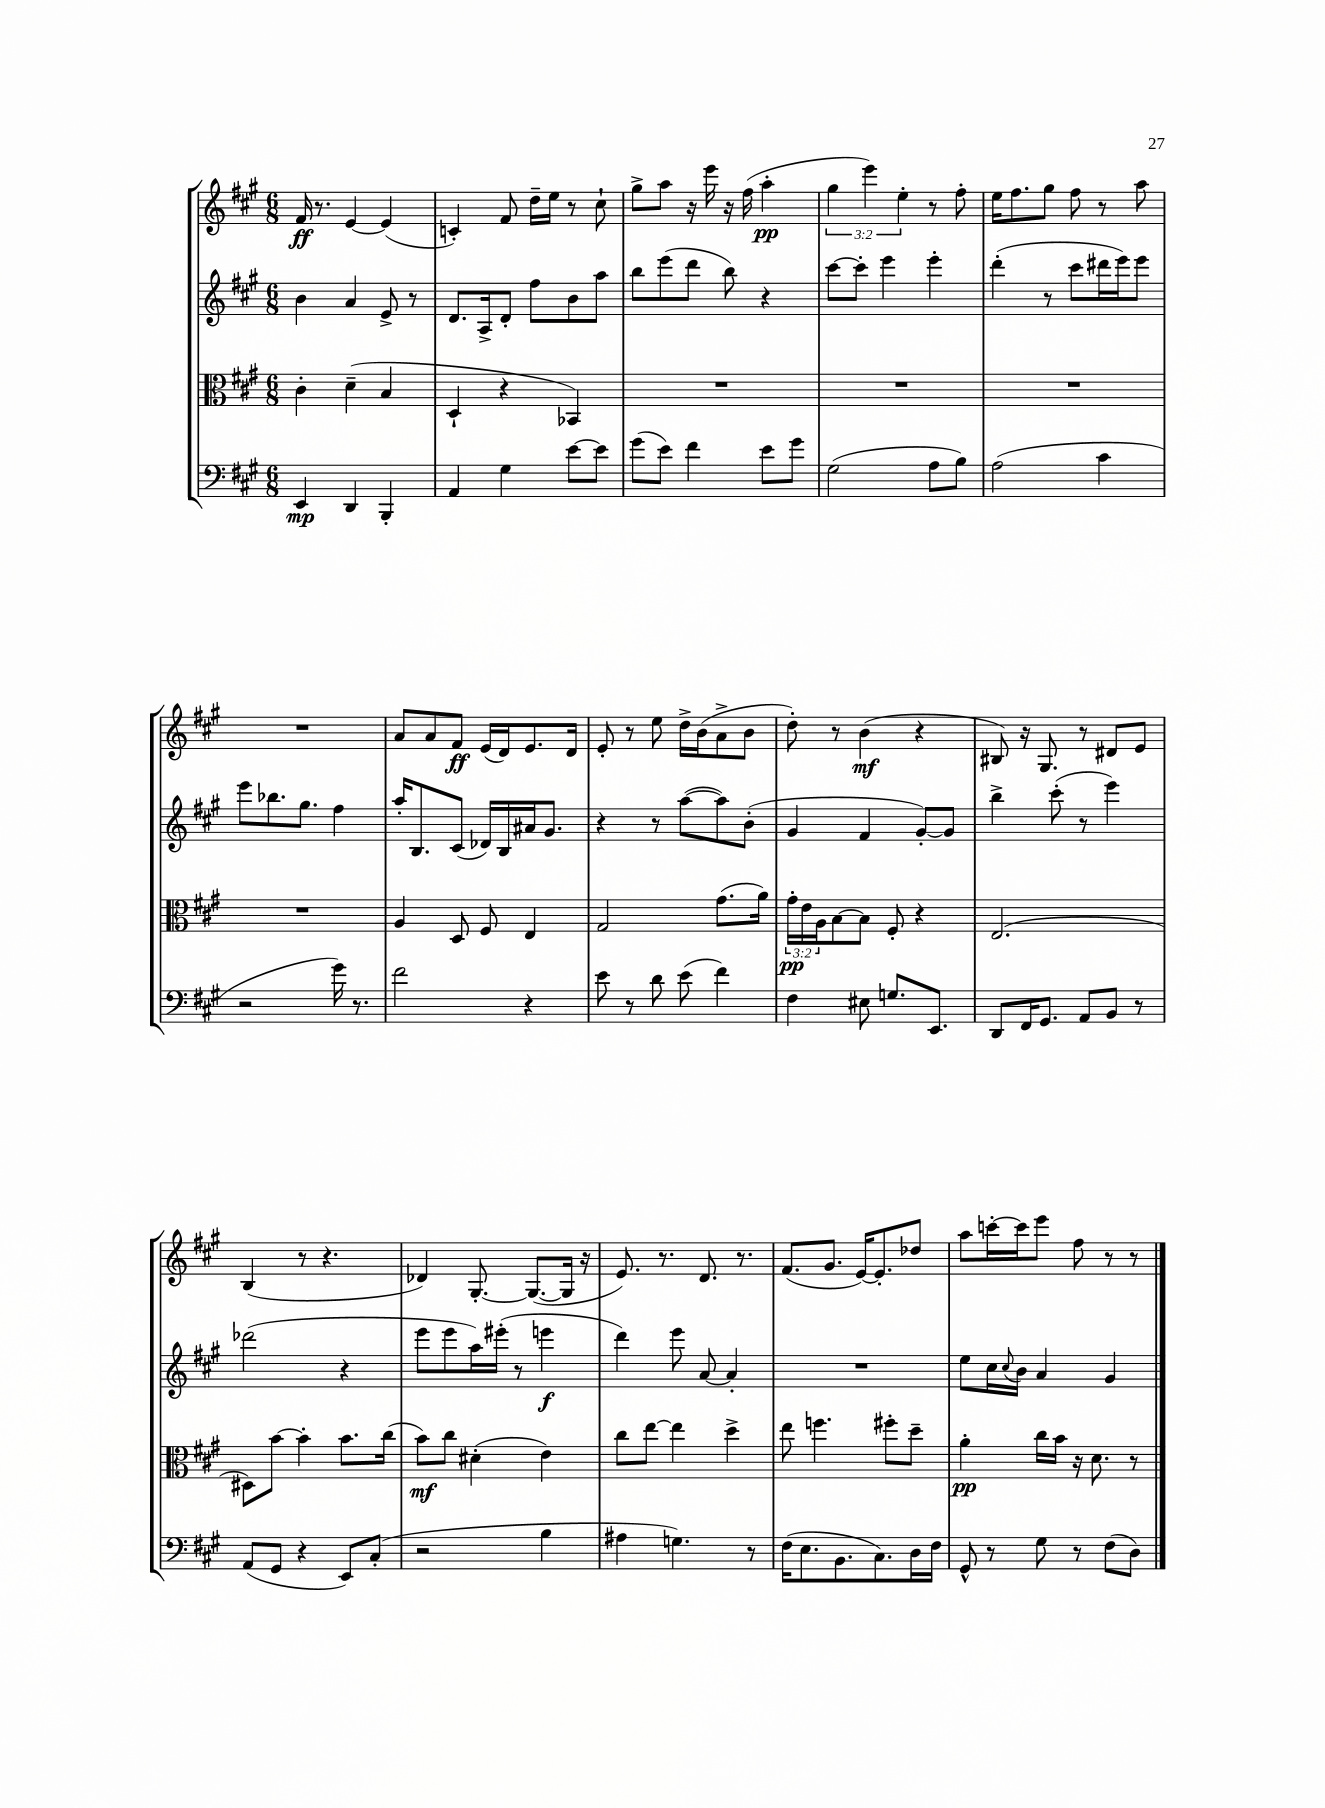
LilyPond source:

<<
\new StaffGroup <<
\new Staff = "s0" {
    \clef treble \key a \major \numericTimeSignature \time 6/8 \override Staff.TupletNumber.text = #tuplet-number::calc-fraction-text
    fis'16\ff r8. e'4~ e'4( |
    c'4-.) fis'8 d''16-- e''16 r8 cis''8-! |
    gis''8-> a''8 r16 e'''16 r16 fis''16( a''4-.\pp |
    \tuplet 3/2 { gis''4 e'''4) e''4-. } r8 fis''8-. |
    e''16 fis''8. gis''8 fis''8 r8 a''8 |
    R2. |
    a'8 a'8 fis'8\ff e'16( d'16) e'8. d'16 |
    e'8-. r8 e''8 d''16-> b'16( a'8-> b'8 |
    d''8-.) r8 b'4\mf( r4 |
    bis8) r16 gis8. r8 dis'8 e'8 |
    b4( r8 r4. |
    des'4) gis8.~-. gis8.~( gis16 r16 |
    e'8.) r8. d'8. r8. |
    fis'8.( gis'8. e'16~) e'8.-. des''8 |
    a''8 c'''16~-. c'''16 e'''8 fis''8 r8 r8 \bar "|." |
}
\new Staff = "s1" {
    \clef treble \key a \major \numericTimeSignature \time 6/8
    b'4 a'4 e'8-> r8 |
    d'8. a16-> d'8-. fis''8 b'8 a''8 |
    b''8 e'''8( d'''8 b''8) r4 |
    cis'''8~ cis'''8-. e'''4 e'''4-. |
    d'''4-.( r8 cis'''8 dis'''16 e'''16) e'''8 |
    e'''8 bes''8. gis''8. fis''4 |
    a''16-. b8. cis'8( des'16) b16 ais'16 gis'8. |
    r4 r8 a''8~( a''8) b'8-.( |
    gis'4 fis'4 gis'8~-.) gis'8 |
    b''4-> cis'''8-.( r8 e'''4) |
    des'''2( r4 |
    e'''8 e'''8 a''16) eis'''16-.( r8 e'''4\f |
    d'''4) e'''8 a'8~ a'4-. |
    R2. |
    e''8 cis''16 \appoggiatura { cis''8 } b'16 a'4 gis'4 \bar "|." |
}
\new Staff = "s2" {
    \clef alto \key a \major \numericTimeSignature \time 6/8 \override Staff.TupletNumber.text = #tuplet-number::calc-fraction-text
    cis'4-. d'4--( b4 |
    d4-! r4 bes,4) |
    R2. |
    R2. |
    R2. |
    R2. |
    a4 d8 fis8 e4 |
    gis2 gis'8.( a'16) |
    \tuplet 3/2 { gis'16-.\pp e'16 a16 } b8~ b8 fis8-. r4 |
    e2.( |
    dis8) b'8~ b'4-. b'8. cis''16( |
    b'8\mf) cis''8 dis'4-.( e'4) |
    cis''8 e''8~ e''4 d''4-> |
    e''8 f''4. fis''8-. d''8-- |
    a'4-.\pp cis''16 b'16 r16 d'8. r8 \bar "|." |
}
\new Staff = "s3" {
    \clef bass \key a \major \numericTimeSignature \time 6/8
    e,4\mp d,4 b,,4-. |
    a,4 gis4 e'8~ e'8 |
    gis'8( e'8) fis'4 e'8 gis'8 |
    gis2( a8 b8) |
    a2( cis'4 |
    r2 gis'16) r8. |
    fis'2 r4 |
    e'8 r8 d'8 e'8( fis'4) |
    fis4 eis8 g8. e,8. |
    d,8 fis,16 gis,8. a,8 b,8 r8 |
    a,8( gis,8 r4 e,8) cis8-.( |
    r2 b4 |
    ais4 g4.) r8 |
    fis16( e8. b,8. cis8.) d16 fis16 |
    gis,8-^ r8 gis8 r8 fis8( d8) \bar "|." |
}
>>
>>
\layout { \context { \Score \remove "Bar_number_engraver" } }
